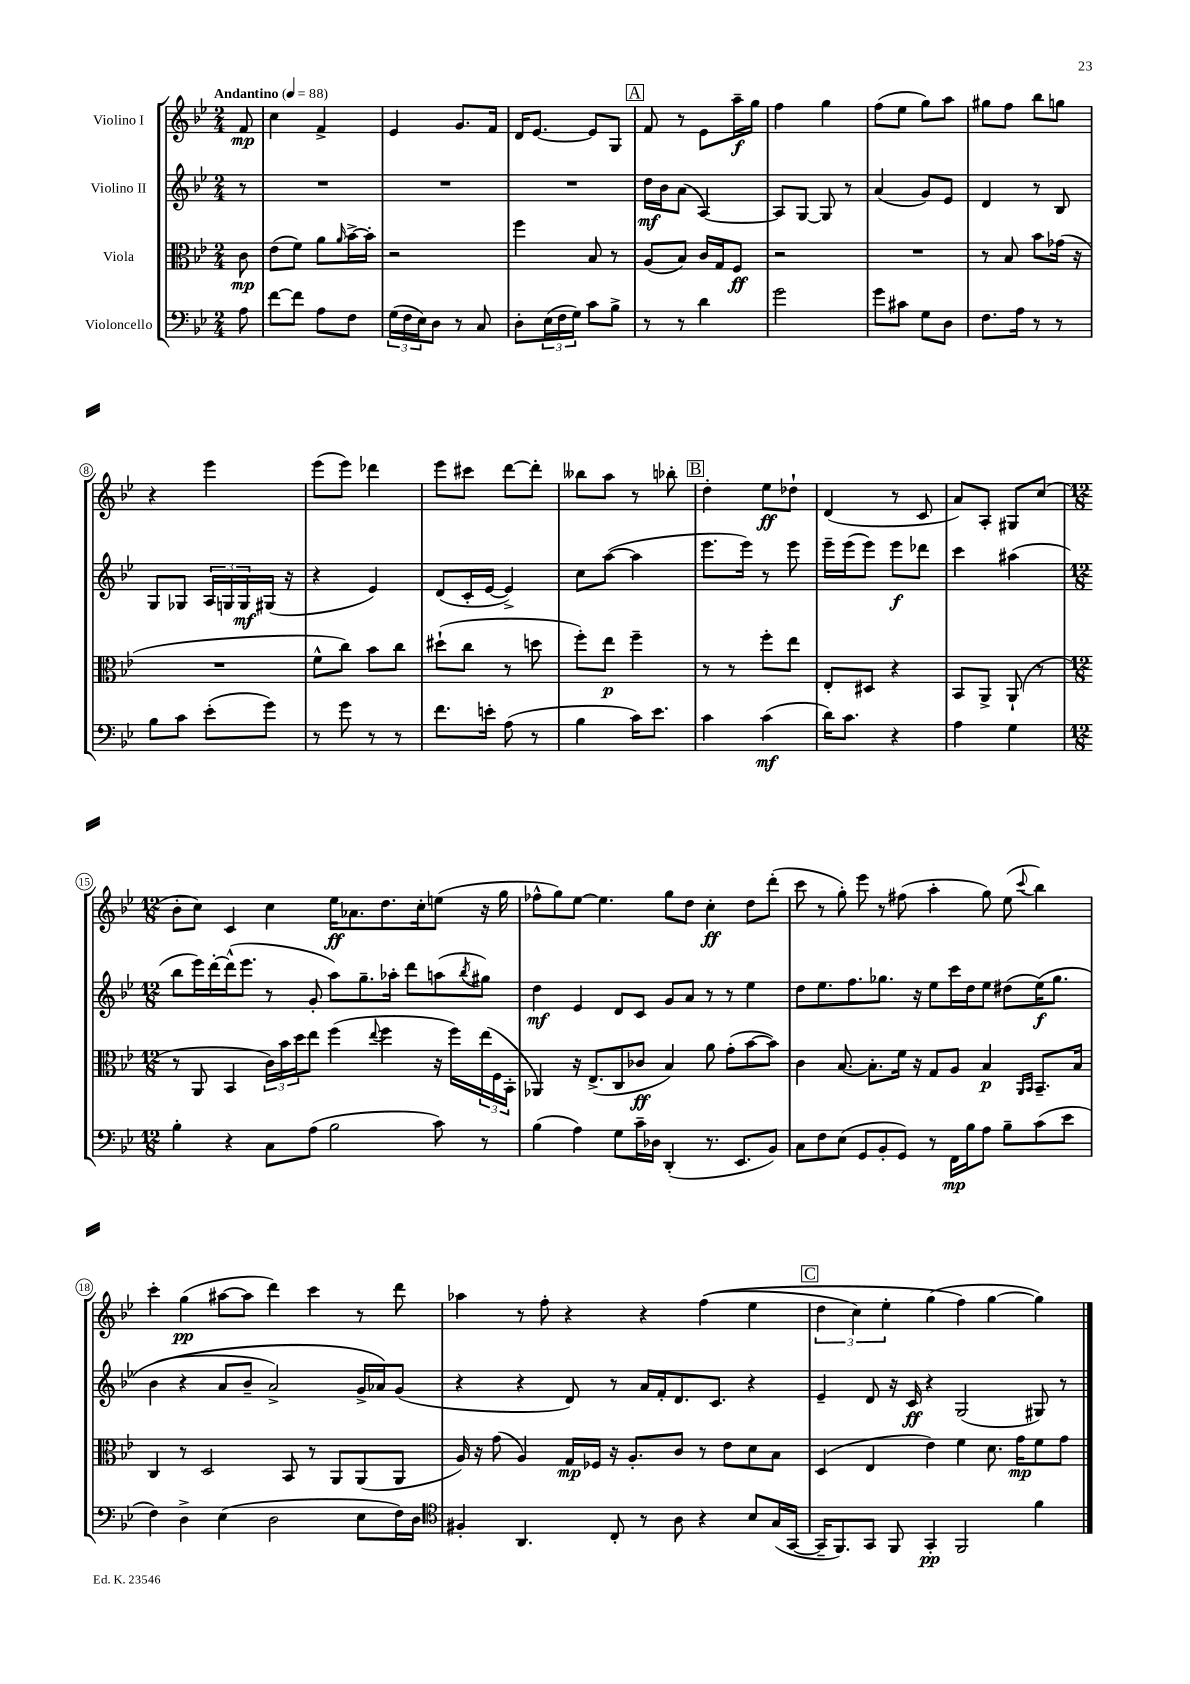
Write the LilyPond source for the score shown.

<<
\new StaffGroup <<
\new Staff = "s0" \with { instrumentName = "Violino I" } {
    \clef treble \key bes \major \numericTimeSignature \time 2/4 \partial 8 \tempo "Andantino" 4 = 88
    f'8\mp |
    c''4 f'4-> |
    ees'4 g'8. f'16 |
    d'16 ees'8.~ ees'8 g8 |
    \mark \markup { \box "A" } f'8 r8 ees'8 a''16--\f g''16 |
    f''4 g''4 |
    f''8( ees''8 g''8) a''8 |
    gis''8 f''8 bes''8 g''8 |
    r4 ees'''4 |
    ees'''8( ees'''8) des'''4 |
    ees'''8 cis'''8 d'''8~ d'''8-. |
    beses''8 a''8 r8 bes''8-. |
    \mark \markup { \box "B" } d''4-. ees''8\ff des''8-! |
    d'4( r8 c'8 |
    a'8) a8-. gis8 c''8( |
    \numericTimeSignature \time 12/8 bes'8-. c''8) c'4 c''4 ees''16\ff aes'8. d''8. c''16-. e''8( r16 g''16 |
    fes''8-^ g''8) ees''8~ ees''4. g''8 d''8 c''4-.\ff d''8 d'''8-.( |
    c'''8 r8 g''8-.) ees'''8 r8 fis''8( a''4-. g''8) ees''8( \appoggiatura { c'''8 } bes''4) |
    c'''4-. g''4\pp( ais''8~ ais''8 d'''4) c'''4 r8 d'''8 |
    aes''4 r8 f''8-. r4 r4 f''4(\( ees''4 |
    \mark \markup { \box "C" } \tuplet 3/2 { d''4 c''4) ees''4-. } g''4( f''4\) g''4~ g''4) \bar "|." |
}
\new Staff = "s1" \with { instrumentName = "Violino II" } {
    \clef treble \key bes \major \numericTimeSignature \time 2/4 \partial 8
    r8 |
    R2 |
    R2 |
    R2 |
    \mark \markup { \box "A" } d''16\mf bes'16 a'8( a4~) |
    a8 g8~ g8 r8 |
    a'4( g'8) ees'8 |
    d'4 r8 bes8 |
    g8 ges8 \tuplet 3/2 { a16 g16 g16\mf } gis16( r16 |
    r4 ees'4) |
    d'8( c'16-. ees'16~ ees'4->) |
    c''8 a''8~( a''4 |
    \mark \markup { \box "B" } ees'''8. ees'''16) r8 ees'''8 |
    ees'''16-- ees'''16( ees'''8) ees'''8\f des'''8 |
    c'''4 ais''4( |
    \numericTimeSignature \time 12/8 bes''8 ees'''16) d'''16~-. d'''16-^( ees'''8. r8 g'8-. a''8) g''8.-- aes''16-. d'''8 a''8( \acciaccatura { bes''8 } gis''8) |
    d''4\mf ees'4 d'8 c'8 g'8 a'8 r8 r8 ees''4 |
    d''8 ees''8. f''8. ges''8. r16 ees''8 c'''16 d''16 ees''8 dis''8( ees''16\f)\( ges''8. |
    bes'4( r4 a'8 bes'8-- a'2->) g'16-> aes'16\) g'8( |
    r4 r4 d'8) r8 a'16 f'16-. d'8. c'8. r4 |
    \mark \markup { \box "C" } ees'4-- d'8 r16 c'16\ff r4 g2( gis8) r8 \bar "|." |
}
\new Staff = "s2" \with { instrumentName = "Viola" } {
    \clef alto \key bes \major \numericTimeSignature \time 2/4 \partial 8
    c'8\mp |
    ees'8( f'8) a'8 \grace { a'16 } bes'16~-> bes'16-. |
    r2 |
    f''4 bes8 r8 |
    \mark \markup { \box "A" } a8( bes8) c'16 g16 f8\ff |
    r2 |
    R2 |
    r8 bes8 bes'8 ges'16( r16 |
    R2 |
    f'8-^ c''8) bes'8 c''8 |
    dis''8-!( c''8 r8 d''8 |
    f''8-.) ees''8\p f''4-- |
    \mark \markup { \box "B" } r8 r8 f''8-. ees''8 |
    ees8-. dis8 r4 |
    bes,8 a,8-> a,8-!( r8 |
    \numericTimeSignature \time 12/8 r8 a,8 bes,4 \tuplet 3/2 { c'16) bes'16 d''16 } ees''8 f''4( \appoggiatura { ees''8 } f''4 r16 f''16) \tuplet 3/2 { ees''16( f16 bes,16-. } |
    aes,4) r16 ees8.->( c8 ces'8\ff bes4) a'8 g'8-.( bes'8~ bes'8) |
    c'4 bes8.~ bes8.-. f'16 r16 g8 a8 bes4\p \grace { a,16 bes,16 } bes,8.-- bes16 |
    c4 r8 d2 bes,8 r8 a,8 a,8( a,8 |
    a16) r16 g'8( a4) g16\mp fes16 r16 a8.-. c'8 r8 ees'8 d'8 bes8 |
    \mark \markup { \box "C" } d4( ees4 ees'4) f'4 d'8. g'16\mp f'8 g'8 \bar "|." |
}
\new Staff = "s3" \with { instrumentName = "Violoncello" } {
    \clef bass \key bes \major \numericTimeSignature \time 2/4 \partial 8
    a8 |
    f'8~ f'8 a8 f8 |
    \tuplet 3/2 { g16( f16 ees16) } d8 r8 c8 |
    d8-. \tuplet 3/2 { ees16( f16 g16) } c'8 bes8-> |
    \mark \markup { \box "A" } r8 r8 d'4 |
    g'2 |
    g'8 cis'8 g8 d8 |
    f8. a16 r8 r8 |
    bes8 c'8 ees'8-.( g'8) |
    r8 g'8 r8 r8 |
    f'8. e'16-. a8( r8 |
    bes4 c'16) ees'8. |
    \mark \markup { \box "B" } c'4 c'4\mf( |
    d'16) c'8. r4 |
    a4 g4 |
    \numericTimeSignature \time 12/8 bes4-. r4 c8 a8( bes2 c'8) r8 |
    bes4( a4) g8 c'16-- des16 d,4-.( r8. ees,8. bes,8) |
    c8 f8 ees8( g,8 bes,8-. g,8) r8 f,16\mp bes16 a8 bes8-- c'8( ees'8 |
    f4) d4-> ees4( d2 ees8 f16) d16 |
    \clef tenor fis4-. a,4. c8-. r8 a8 r4 bes8 g16( g,16~ |
    \mark \markup { \box "C" } g,16-- f,8.) g,8 f,8 g,4-.\pp f,2 f'4 \bar "|." |
}
>>
>>
\layout { \context { \Score \override BarNumber.stencil = #(make-stencil-circler 0.1 0.3 ly:text-interface::print) } }
